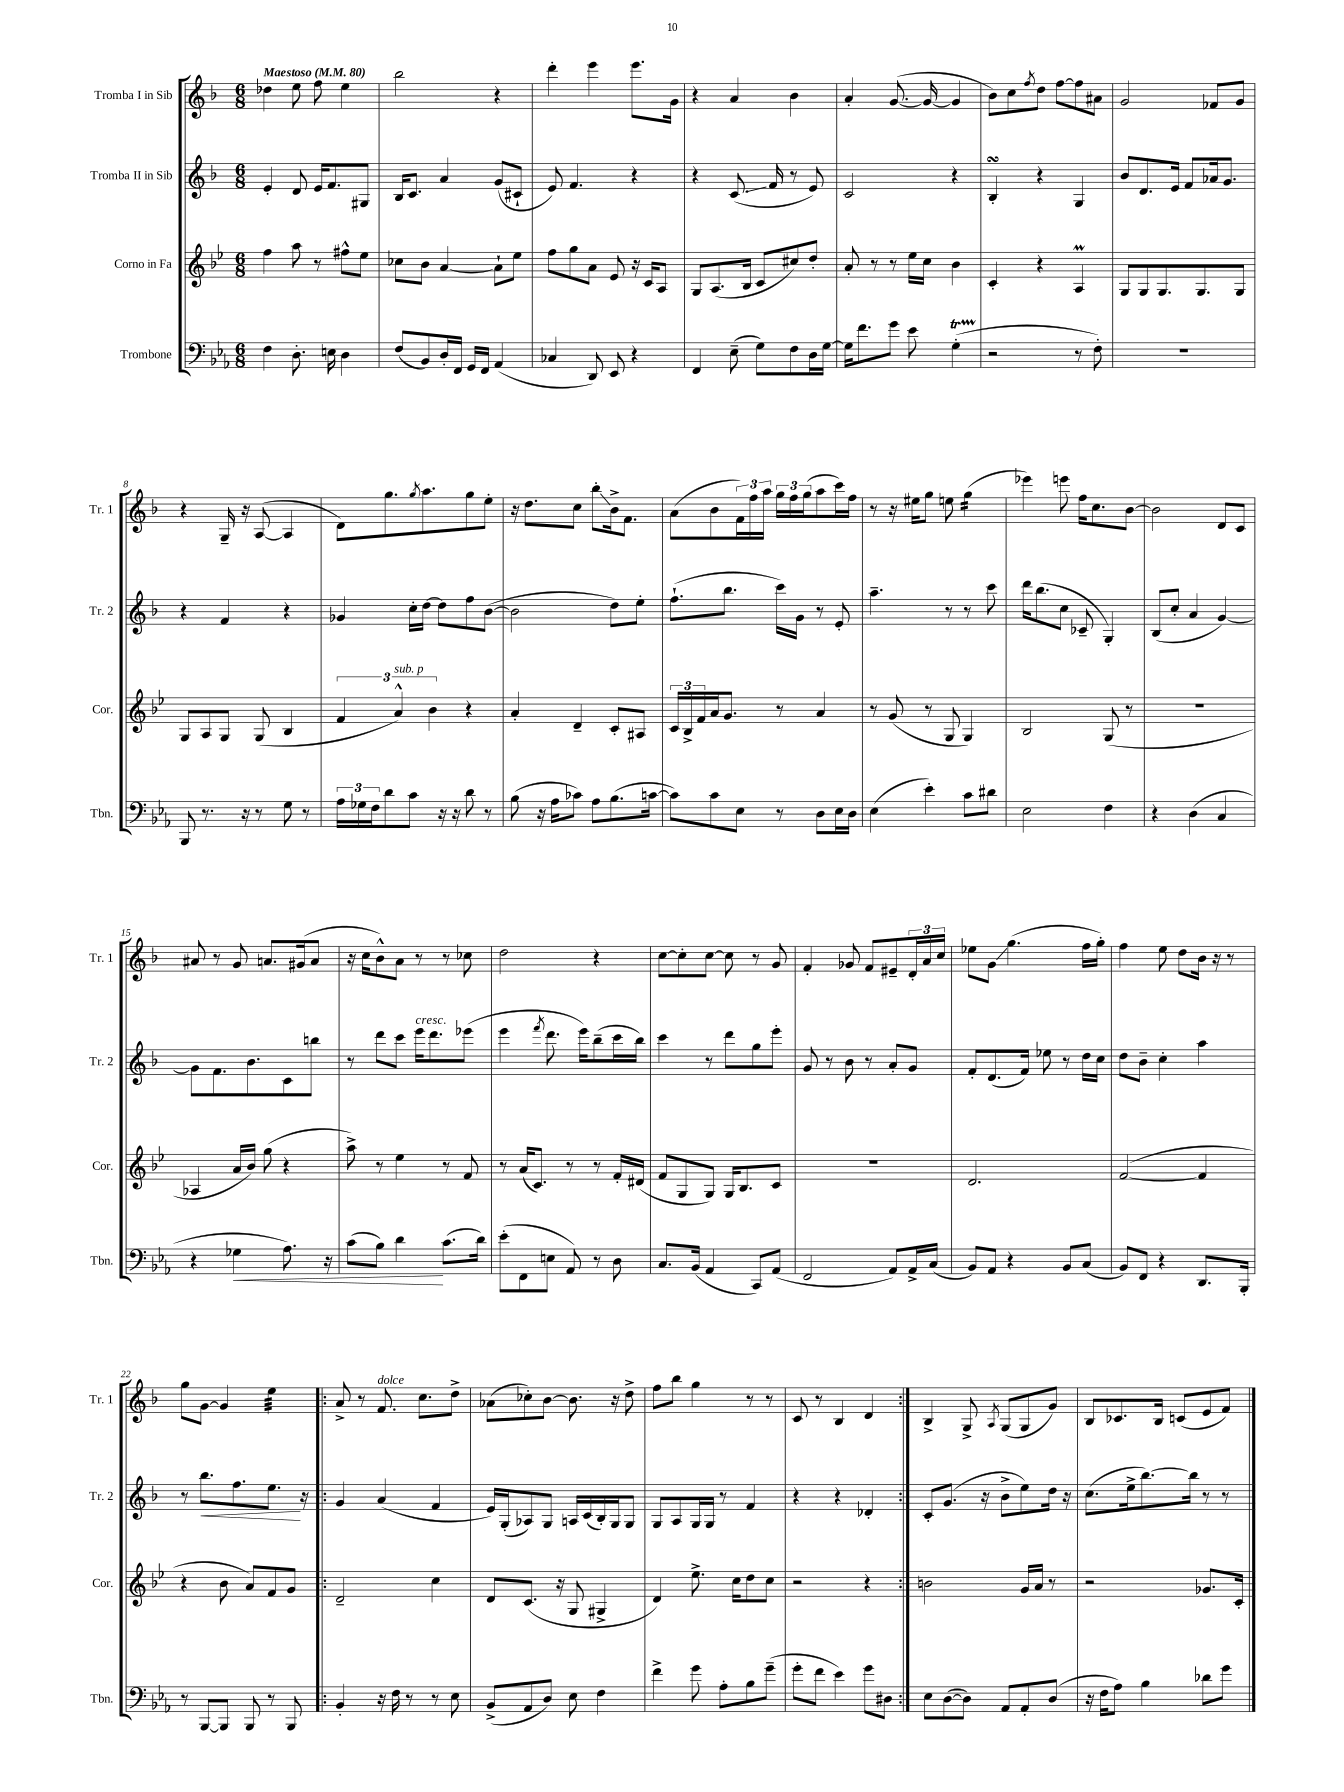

**kern	**kern	**kern	**kern
*staff4	*staff3	*staff2	*staff1
*clefF4	*clefG2	*clefG2	*clefG2
*k[b-e-a-]	*k[b-e-]	*k[b-]	*k[b-]
*M6/8	*M6/8	*M6/8	*M6/8
*MM80	*MM80	*MM80	*MM80
4F\	4ff\	4e'/	4dd-\
8.D'\	8aa\	8d/	8ee\
.	8r	16e/LK	8ff\
16E\	.	8.f/	.
4D\	8ff#^^\L	.	4ee\
.	8ee-\J	8G#/J	.
=	=	=	=
(8F/L	8cc-\L	16B-/LK	2bb-\
.	.	8.c/J	.
8BB-/)	8b-\J	.	.
16D'/L	[4a/	4a/	.
16FF/JJ	.	.	.
16GG/LL	.	.	.
16FF/JJ	.	.	.
(4AA-/	8a`\]L	(8g/L	4r
.	8ee-\J	8c#`/J	.
=	=	=	=
4C-/	8ff\L	8e/)	4ddd'\
.	8gg\	4.f/	.
8DD/)	8a\J	.	4eee\
8EE-/	8e-/	.	.
4r	16r	4r	8.eee\L
.	16c/LK	.	.
.	8A/J	.	.
.	.	.	16g\Jk
=	=	=	=
4FF/	8G/L	4r	4r
.	(8.A/	.	.
(8E-~\	.	(8.c/	4a/
.	16B-/Jk	.	.
8G\L)	8c/L	.	.
.	.	16f/	.
8F\	8cc#/)	8r	4b-\
16D\L	8dd'/J	8e/)	.
[16G\JJ	.	.	.
=	=	=	=
16G\]LK	8a'/	2c/	4a'/
8.f\	.	.	.
.	8r	.	.
8g\J	8r	.	([8.g/
8e-\	16ee-\LL	.	.
.	16cc\JJ	.	16g/_
(4G'\	4b-\	4r	4g/]
=	=	=	=
2r	4c'/	4B-'/	8b-\L)
.	.	.	8cc\
.	.	.	8qff/
.	4r	4r	8dd\J
.	.	.	[8ff\L
8r	4A/	4G/	8ff\]
8F'\)	.	.	8a#\J
=	=	=	=
2.r	8G/L	8b-/L	2g/
.	8G/	8.d/	.
.	8.G/	.	.
.	.	16e/Jk	.
.	.	8f/L	.
.	8.G/	.	.
.	.	16a-/k	8f-/L
.	.	8.g/J	.
.	8G/J	.	8g/J
=	=	=	=
8BBB-/	8G/L	4r	4r
8.r	8A/	.	.
.	8G/J	4f/	16G~/
16r	.	.	16r
8r	(8G/	.	([8A/
8G\	4B-/	4r	4A/]
8r	.	.	.
=	=	=	=
24A-\LL	6f/	4g-/	8d\L)
24G-\	.	.	.
24F\J	.	.	.
8d\	.	.	8.gg\
.	6a^^/)	.	.
8c\J	.	16cc'\LL	.
.	.	.	8qgg/
.	.	[16dd\JJ	8.aa\
.	6b-\	.	.
16r	.	8dd\]L	.
16r	.	.	.
8d\	4r	8ff\	8gg\
8r	.	([8b-\J	8ee'\J
=	=	=	=
(8B-\	4a'/	2b-\]	16r
.	.	.	8.dd\L
16r	.	.	.
16A-\LK	.	.	.
8c-\J)	4d~/	.	8cc\J
8A-\L	.	.	8bb-'\L
(8.B-\	8c'/L	8dd\L)	16b-^\k
.	.	.	8.f\J
.	8A#/J	8ee'\J	.
[16c\Jk	.	.	.
=	=	=	=
8c\]L)	24c/LL	(8.ff`\L	(8a\L
.	24B-^/	.	.
.	24f/	.	.
8c\	16a/J	.	8b-\
.	8.g/J	8.bb-\J	.
8E-\J	.	.	24f\L)
.	.	.	24ff\
.	.	.	24aa\JJ
8r	8r	16ccc\LL)	24gg\LL
.	.	.	24ff\
.	.	16g\JJ	.
.	.	.	(24gg\J
8D\L	4a/	8r	8aa\
16E-\L	.	8e'/	16ccc\L)
16D\JJ	.	.	16ff\JJ
=	=	=	=
(4E-\	8r	4.aa~\	8r
.	(8g/	.	16r
.	.	.	16ee#\LK
4e-'\)	8r	.	8gg\J
.	8G/	8r	8ee\
8c\L	4G/)	8r	(4gg\
8d#\J	.	8ccc\	.
=	=	=	=
2E-\	2B-/	16ddd\LK	4eee-\)
.	.	(8.bb-\	.
.	.	8cc\J	8eee\
.	.	8c-~/	16ff\LK
.	.	.	8.cc\
4F\	(8G/	4G'/)	.
.	8r	.	[8b-\J
=	=	=	=
4r	2.r	(8B-/L	2b-\]
.	.	8cc'/J	.
(4D\	.	4a/	.
4C/	.	[4g/)	8d/L
.	.	.	8c/J
=	=	=	=
4r	4A-/	8g\]L	8a#/
.	.	8.f\	8r
4G-\	16a/LL	.	8g/
.	16b-/JJ)	8.b-\	.
.	(8gg\	.	8.a/L
8.A-\)	4r	8c\	.
.	.	.	(16g#/k
.	.	8bb\J	8a/J
16r	.	.	.
=	=	=	=
(8c\L	8aa^\)	8r	16r
.	.	.	16cc\LK
8B-\J)	8r	8ddd\L	8b-^^\)
4d\	4ee-\	8ccc\J	8a\J
.	.	16eee\LK	8r
.	.	8.ddd\	.
(8.c\L	8r	.	8r
.	8f/	(8eee-\J	8cc-\
16d\Jk)	.	.	.
=	=	=	=
(8e-'\L	8r	4eee\	2dd\
8FF\	(16a/LK	.	.
.	8.c/J)	.	.
.	.	8qfff/	.
8E\J	.	8.ddd\	.
8AA-/)	8r	.	.
.	.	16eee\LK)	.
8r	8r	(8bb-~\	4r
8D\	16f'/LL	16ccc\L	.
.	(16d#/JJ	16bb-\JJ)	.
=	=	=	=
8.C/L	8f/L	4ccc\	[8cc\L
.	8G/	.	8cc'\]
(16BB-/Jk	.	.	.
4AA-/	8G/J)	8r	[8cc\J
.	16G/LK	8ddd\L	8cc\]
.	8.B-/	.	.
8CC/L)	.	8gg\	8r
(8AA-/J	8c/J	8eee'\J	8g/
=	=	=	=
2FF/	2.r	8g/	4f'/
.	.	8r	.
.	.	8b-\	8g-/
.	.	8r	8f/L
8AA-/L)	.	8a'/L	8e#~/
16AA-^/L	.	8g/J	24d'/L
.	.	.	24a/
(16C/JJ	.	.	.
.	.	.	24cc/JJ
=	=	=	=
8BB-/L)	2.d/	8f'/L	8ee-\L
8AA-/J	.	(8.d/	8g\J
4r	.	.	(4.gg\
.	.	16f/Jk)	.
.	.	8ee-\	.
8BB-/L	.	8r	.
(8C/J	.	16dd\LL	16ff\LL
.	.	16cc\JJ	16gg'\JJ)
=	=	=	=
8BB-/L)	([2f/	8dd\L	4ff\
8FF/J	.	8b-~\J	.
4r	.	4cc'\	8ee\
.	.	.	8dd\L
8.DD/L	4f/]	4aa\	16b-\Jk
.	.	.	16r
.	.	.	8r
16BBB-'/Jk	.	.	.
=	=	=	=
8r	4r	8r	8gg\L
[8BBB-/L	.	8.bb-\L	[8g\J
8BBB-/]J	8b-\	.	4g/]
.	.	8.ff\	.
8BBB-/	8a/L)	.	.
8r	8f/	8.ee\J	4ee\
8BBB-/	8g/J	.	.
.	.	16r	.
=!|:	=!|:	=!|:	=!|:
4BB-'/	2d~/	4g/	8a^/
.	.	.	8r
16r	.	(4a/	8.f/
16F\	.	.	.
8r	.	.	.
.	.	.	8.cc\L
8r	4cc\	4f/	.
8E-\	.	.	8dd^\J
=	=	=	=
(8BB-^/L	8d/L	16e/LL)	(8a-\L
.	.	(16G'/J	.
8AA-/	(8.c/J	8A-/)	8cc-'\)
8D/J)	.	8G/J	[8b-\J
.	16r	.	.
8E-\	8G/	16A/LL	8.b-\]
.	.	(16c/	.
4F\	4G#^/	16B-'/)	.
.	.	16G/J	16r
.	.	8G/J	8dd^\
=	=	=	=
4f^\	4d/)	8G/L	8ff\L
.	.	8A/	8bb-\J
8g\	8.ee-^\	16G/L	4gg\
.	.	16G/JJ	.
8A-'\L	.	8r	.
.	16cc\LK	.	.
8B-\	8dd\	4f/	8r
(8g~\J	8cc\J	.	8r
=	=	=	=
8g'\L	2r	4r	8c/
8f\J	.	.	8r
4e-\)	.	4r	4B-/
8g\L	4r	4d-'/	4d/
8D#\J	.	.	.
=:|!	=:|!	=:|!	=:|!
8E-\L	2b\	8c'/L	4B-^/
([8D\	.	(8.g/J	.
8D\]J)	.	.	8G^/
.	.	16r	.
.	.	.	8qA/
8AA-/L	.	8b-^\L	(8G/L
8AA-'/	16g/LL	8ee\)	8G/
.	16a/JJ	.	.
(8D/J	8r	16dd\Jk	8g/J)
.	.	16r	.
=	=	=	=
16r	2r	(8.cc\L	8B-/L
16F\LK	.	.	.
8A-\J)	.	.	8.c-/
.	.	16ee^\k	.
4B-\	.	[8.bb-\)	.
.	.	.	16B-/Jk
.	.	.	(8c/L
.	.	16bb-\]Jk	.
8d-\L	8.g-/L	8r	8e/
8g\J	.	8r	8f/J)
.	16c'/Jk	.	.
==	==	==	==
*-	*-	*-	*-
